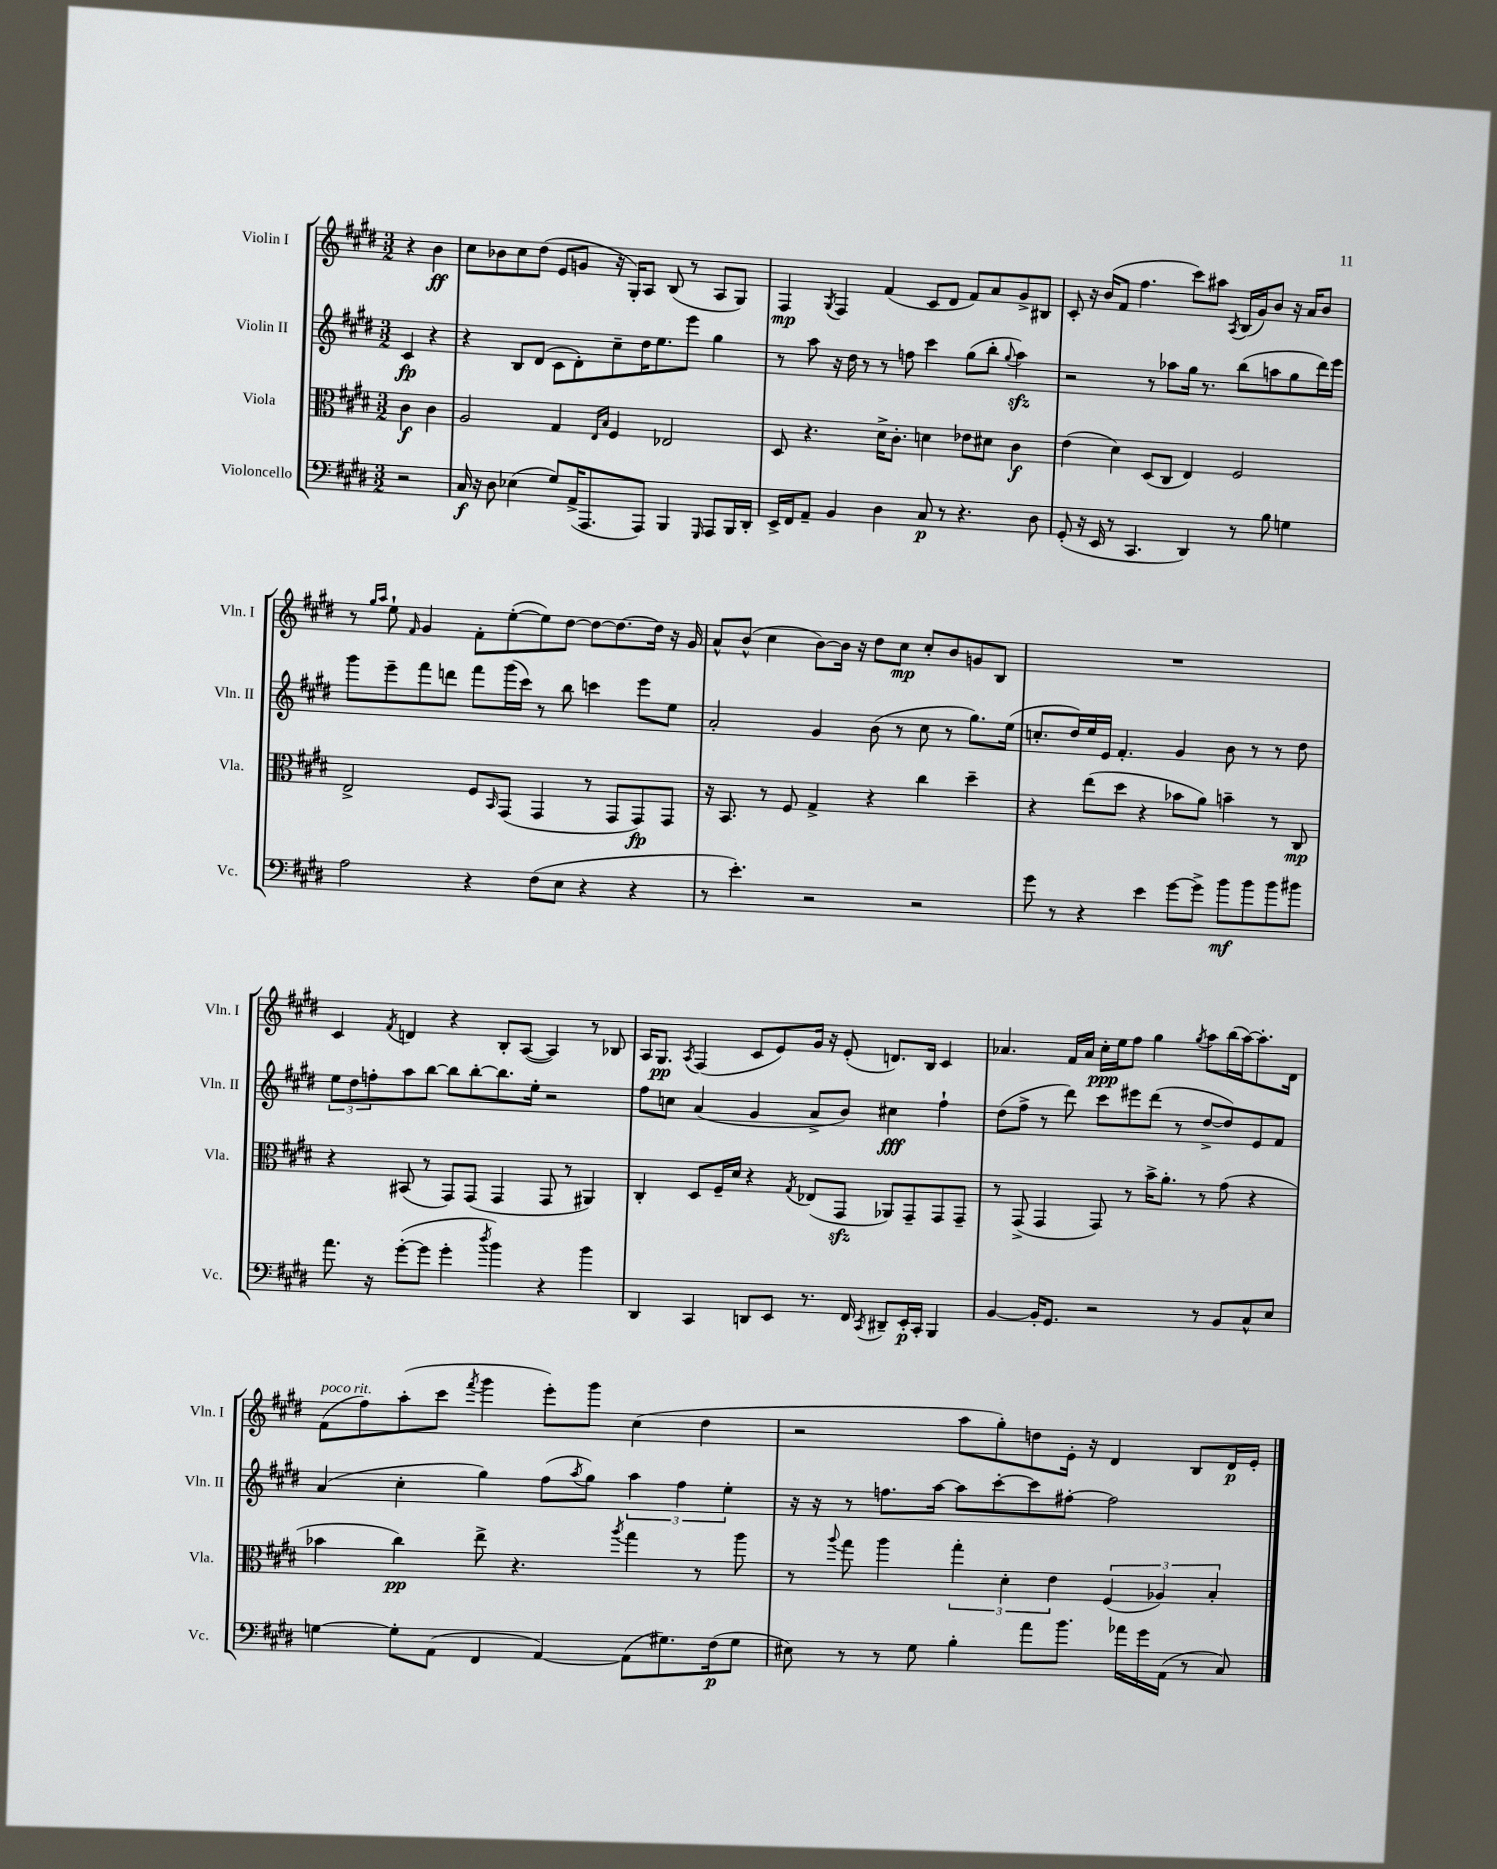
<<
\new StaffGroup <<
\new Staff = "s0" \with { instrumentName = "Violin I" shortInstrumentName = "Vln. I" } {
    \clef treble \key e \major \numericTimeSignature \time 3/2 \partial 2
    r4 b'4\ff |
    cis''8 bes'8 cis''8 dis''8( e'8 g'8 r16 gis16-.) a8 b8( r8 a8 gis8) |
    fis4\mp \acciaccatura { gis8 } fis4 fis'4( cis'8 dis'8 fis'8) a'8 gis'8-> bis8 |
    cis'8-. r16 b'16( fis'8 fis''4. cis'''8) ais''8 \acciaccatura { a8 } b16( gis'16) b'8 r16 a'16 b'8 |
    r8 \grace { gis''16 a''16 } e''8-! \grace { fis'16 } gis'4 fis'8-. e''8~-.( e''8) dis''8~ dis''8~ dis''8.~ dis''16 r16 gis'16 |
    a'8-^ b'8-^( cis''4 b'8~) b'16 r16 dis''8 cis''8\mp cis''8-. b'8 g'8 b8 |
    R1. |
    cis'4 \acciaccatura { fis'8 } d'4 r4 b8-. a8~( a4) r8 bes8 |
    a16 gis8.\pp \acciaccatura { a8 } fis4( cis'8 e'8) gis'16 r16 e'8-.( d'8.) b16 cis'4 |
    aes'4. fis'16 aes'16 cis''16-.\ppp e''16 fis''8 gis''4 \acciaccatura { gis''8 } a''8 b''16( a''16~) a''8.-. dis'16 |
    fis'8^\markup { \italic "poco rit." }( fis''8) a''8-.( cis'''8 \acciaccatura { fis'''8 } gis'''4 e'''8-.) gis'''8 cis''4( dis''4 |
    r2 a''8 gis''8-.) d''8 e'16-. r16 dis'4 b8 dis'16\p e'16-. \bar "|." |
}
\new Staff = "s1" \with { instrumentName = "Violin II" shortInstrumentName = "Vln. II" } {
    \clef treble \key e \major \numericTimeSignature \time 3/2 \partial 2
    cis'4\fp r4 |
    r4 b8 dis'8( cis'8 dis'8-.) cis''8-- dis''16 e''8. e'''8 gis''4 |
    r8 a''8 r16 dis''16 r8 r8 f''8 cis'''4 gis''8( b''8-. \appoggiatura { gis''8 } a''4\sfz) |
    r2 r8 aes''8 gis''16 r8. b''8( a''8 gis''8 dis'''16) e'''16 |
    gis'''8 e'''8-- fis'''8 d'''8 fis'''8 gis'''16( cis'''16) r8 b''8 c'''4 e'''8 e''8 |
    a'2-. gis'4 b'8( r8 cis''8 r8 gis''8.) e''16( |
    c''8.-. dis''16) e''16 e'16 fis'4.-. gis'4 b'8 r8 r8 dis''8 |
    \tuplet 3/2 { e''8 dis''8 f''8-. } a''8 b''8~ b''8 b''8~-. b''8. e''16-. r2 |
    fis''8 c''8 a'4( gis'4 a'8-> b'8) cis''4\fff fis''4-! |
    dis''8( fis''8-> r8 dis'''8) cis'''8 eis'''8 dis'''8( r8 dis''8~-> dis''8) e'8 fis'8 |
    a'4( cis''4-. gis''4) fis''8( \acciaccatura { a''8 } gis''8) \tuplet 3/2 { a''4 fis''4 e''4-. } |
    r16 r16 r8 f''8. a''16~ a''8 cis'''8~-. cis'''8 fis''8~-. fis''2 \bar "|." |
}
\new Staff = "s2" \with { instrumentName = "Viola" shortInstrumentName = "Vla." } {
    \clef alto \key e \major \numericTimeSignature \time 3/2 \partial 2
    cis'4\f cis'4 |
    a2 gis4 \grace { e16 b16 } fis4 ees2 |
    dis8 r4. dis'16-> cis'8.-. d'4 ees'8 dis'8 cis'4\f |
    e'4( dis'4) dis8( cis8 e4) fis2 |
    e2-> fis8 \grace { b,16 } gis,8( gis,4 r8 gis,8 gis,8\fp) gis,8 |
    r16 b,8. r8 fis8 gis4-> r4 cis''4 dis''4-- |
    r4 e''8( dis''8 r4 bes'8 a'8) b'4-- r8 cis8\mp |
    r4 bis,8( r8 gis,8) gis,8( gis,4 gis,8 r8 ais,4) |
    cis4-. dis8 fis16-- dis'16 r4 \acciaccatura { gis8 } ees8( gis,8\sfz aes,8) gis,8-- gis,8 gis,8-- |
    r8 gis,8->( gis,4 gis,8) r8 b'16-> a'8.-. r8 gis'8( r4 |
    bes'4 cis''4\pp) e''8-> r4. \acciaccatura { a''8 } gis''4 r8 a''8 |
    r8 \appoggiatura { a''8 } gis''8 a''4 \tuplet 3/2 { gis''4-. dis'4-. e'4 } \tuplet 3/2 { fis4( aes4) b4-. } \bar "|." |
}
\new Staff = "s3" \with { instrumentName = "Violoncello" shortInstrumentName = "Vc." } {
    \clef bass \key e \major \numericTimeSignature \time 3/2 \partial 2
    r2 |
    cis16\f r16 dis8 ees4( gis8) a,16->( a,,8. a,,8) b,,4 \grace { gis,,16 } a,,8 b,,16 dis,16-. |
    e,16-> fis,16 a,8-- b,4 dis4 cis8\p r8 r4. dis8 |
    gis,8-.( r16 e,16 r8 cis,4. dis,4) r8 b8 g4 |
    a2 r4 fis8( e8 r4 r4 |
    r8 e'4.-.) r2 r2 |
    gis'8 r8 r4 e'4 gis'8~ gis'8-> b'8\mf b'8 b'8 bis'8 |
    a'8. r16 gis'8~-.( gis'8 gis'4-. \acciaccatura { dis''8 } b'4) r4 b'4 |
    dis,4 cis,4 d,8 e,8 r8. fis,16 \acciaccatura { cis,8 } dis,8-- e,16-.\p cis,16-. b,,4 |
    b,4~ b,16-. gis,8. r2 r8 b,8 cis8-^ e8 |
    g4~ g8-. a,8( fis,4 a,4~) a,8( gis8.) fis16\p( gis8 |
    eis8) r8 r8 gis8 b4-. a'8 b'8. aes'16 gis'16 a,16( r8 cis8) \bar "|." |
}
>>
>>
\layout { \context { \Score \remove "Bar_number_engraver" } }
